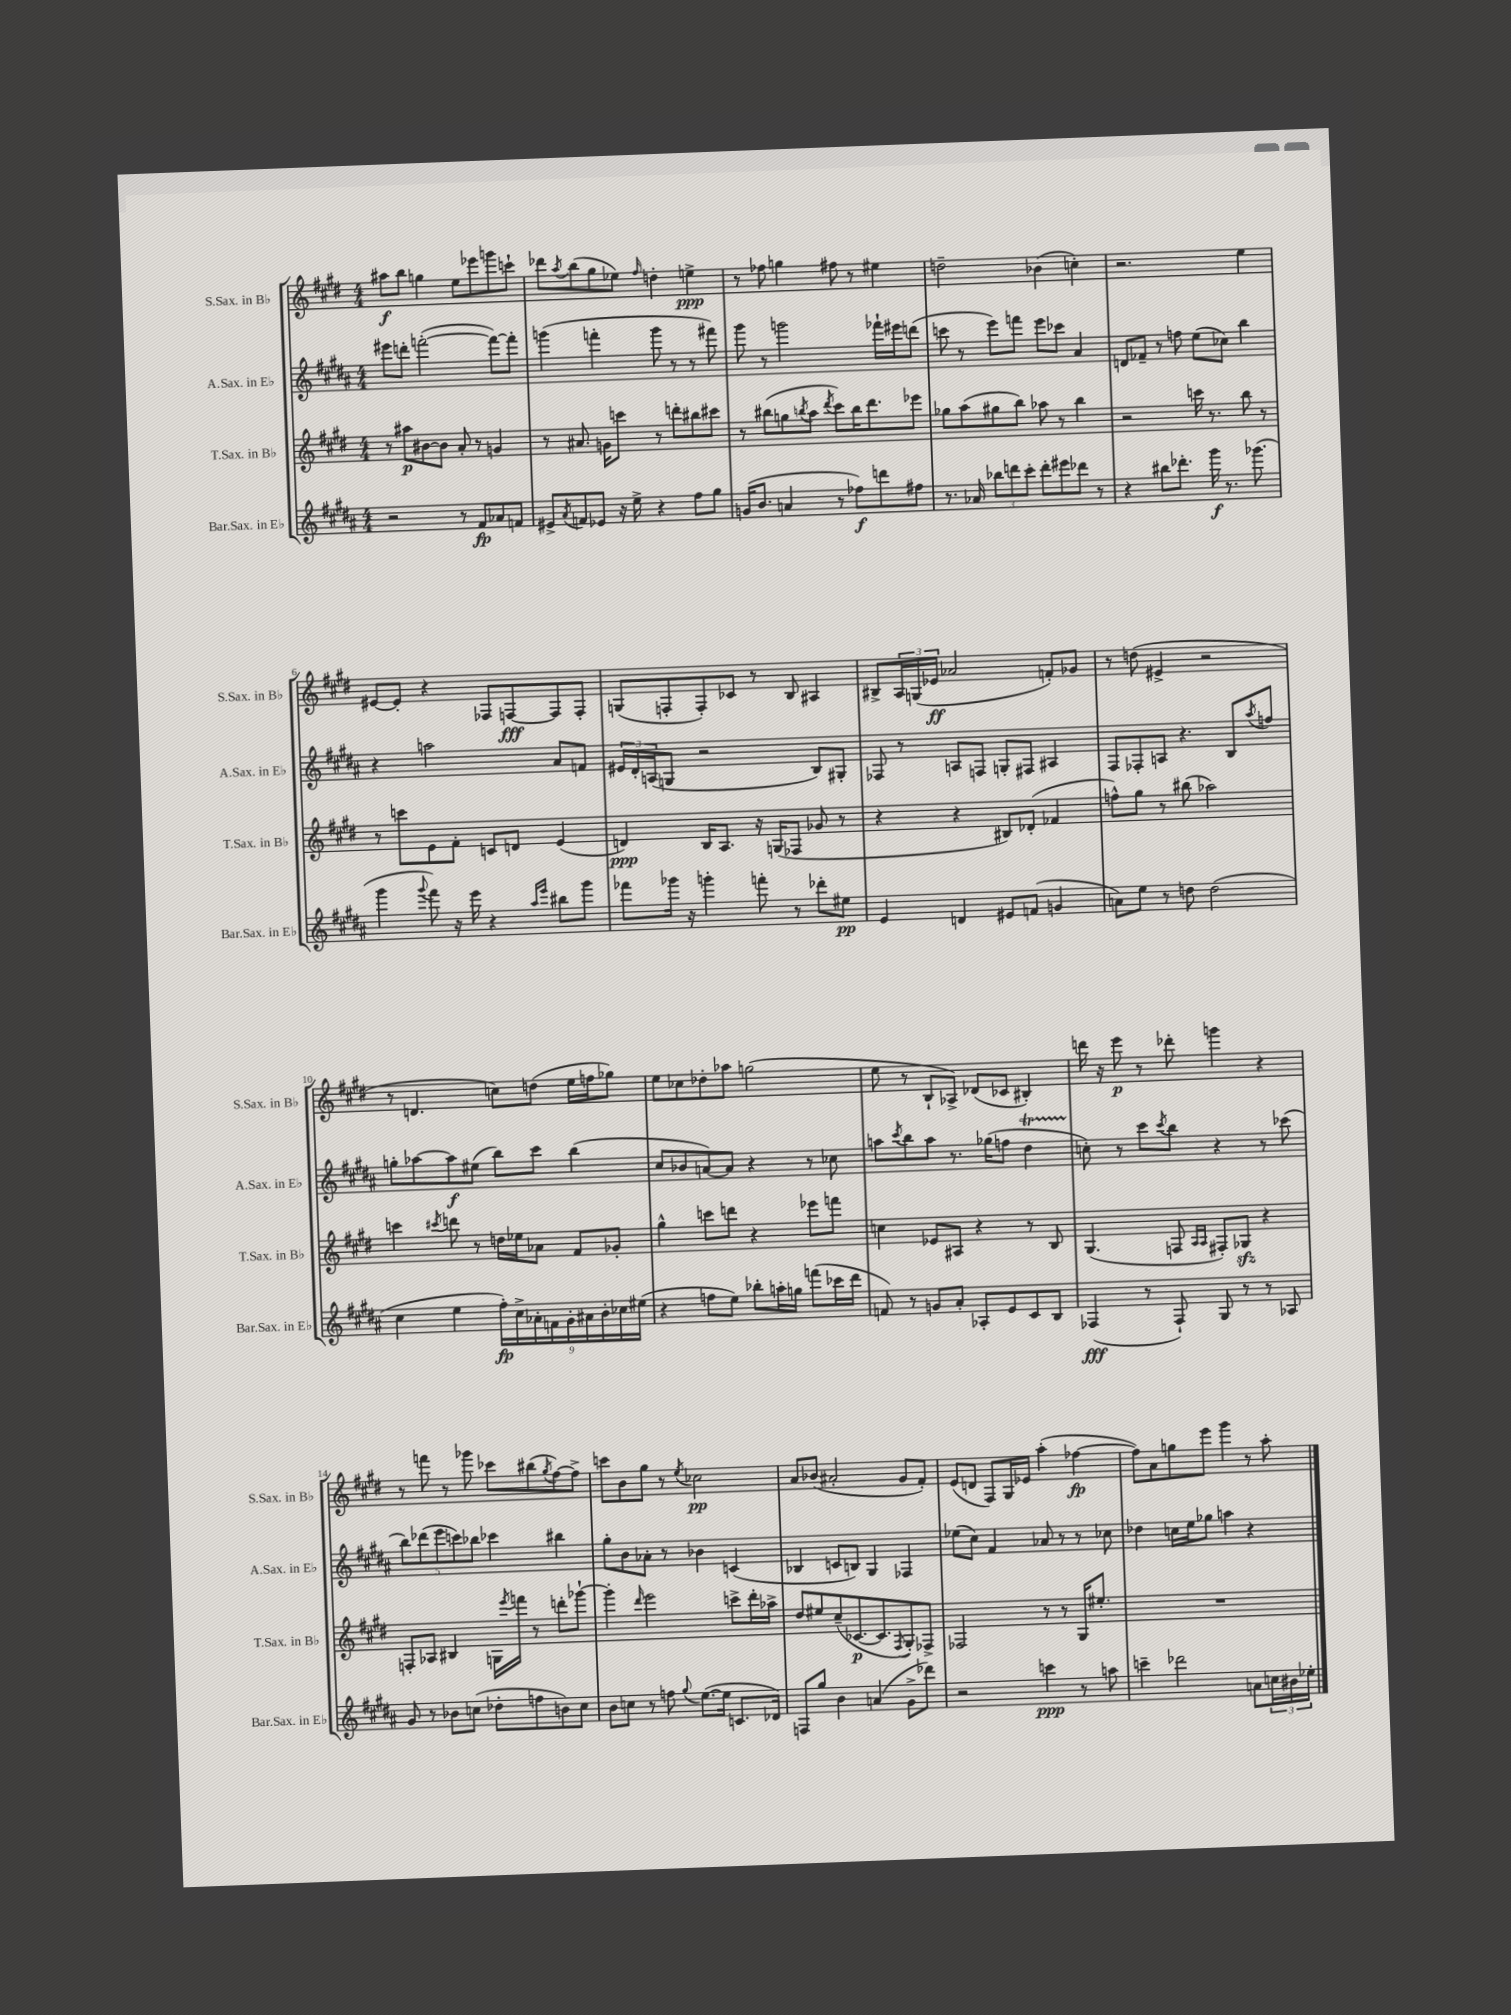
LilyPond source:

<<
\new StaffGroup <<
\new Staff = "s0" \with { instrumentName = "S.Sax. in Bb" shortInstrumentName = "S.Sax. in Bb" } {
    \clef treble \key e \major \numericTimeSignature \time 4/4
    ais''8\f b''8 g''4 e''8 ees'''8 g'''8 c'''8-! |
    des'''8 \acciaccatura { a''8 } b''8( gis''8 ees''8) \grace { fis''16 } d''4-. e''4->\ppp |
    r8 fes''8 g''4 fis''8 r8 eis''4 |
    d''2-- bes'4( c''4-.) |
    r2. e''4 |
    eis'8~ eis'8-. r4 fes8 f8~\fff f8 f8-. |
    g8( f8-. f8-.) ces'8 r8 b8 ais4 |
    bis8-> \tuplet 3/2 { a16 g16( ees'16\ff } aes'2 f'8-.) ges'8 |
    r8 d''8( eis'4-> r2 |
    r8 d'4. c''8) d''8( e''16 f''16 ges''8) |
    e''8 ces''8 des''8-. aes''8 g''2( |
    e''8 r8 b8-! aes8->) des'8( ces'8 bis4-.) |
    d'''16 r16 e'''8\p r8 des'''8-. g'''4 r4 |
    r8 f'''8 r8 ges'''8 ces'''8 bis''8( \acciaccatura { gis''8 } fis''8~) fis''8-> |
    c'''8 b'8 gis''8 r8 \acciaccatura { e''8 } ces''2\pp |
    a'8 bes'8( ais'2-. gis'8 fis'8-.) |
    e'8( d'8 fis8) gis16 ees'16 a''4-.( fes''4~\fp |
    fes''8) a'8 g''8 e'''8 gis'''4 r8 a''8-. \bar "|." |
}
\new Staff = "s1" \with { instrumentName = "A.Sax. in Eb" shortInstrumentName = "A.Sax. in Eb" } {
    \clef treble \key b \major \numericTimeSignature \time 4/4
    eis'''8 d'''8-. f'''2~-.( f'''8~) f'''8-. |
    g'''4( f'''4-. g'''8 r8 r8 fis'''8) |
    gis'''8 r8 g'''2 fes'''16-! eis'''16 d'''8( |
    c'''8 r8 e'''8) f'''8 e'''8 ces'''8 ais'4 |
    d'8 fes'8-- r8 f''8 e''8( ces''8) b''4 |
    r4 a''2 ais'8 f'8 |
    \tuplet 3/2 { eis'16 dis'16-. a16( } g8 r2 b8) gis8-. |
    fes8 r8 a8 f8 g8-. fis8 ais4 |
    fis8 fes8-. a8 r4. b8 \acciaccatura { ais''8 } f''8 |
    g''8-. aes''8~ aes''8\f eis''8( b''8) cis'''8 b''4( |
    cis''8 bes'8 a'8~) a'8 r4 r8 ces''8 |
    a''8 \acciaccatura { cis'''8 } b''8 a''8 r8. ges''16( f''8 dis''4\startTrillSpan |
    c''8-.\stopTrillSpan) r8 cis'''8 \acciaccatura { cis'''8 } b''8 r4 r8 ces'''8( |
    \tuplet 5/4 { b''8) des'''8( e'''8 c'''8) bes''8 } ces'''4 bis''4 |
    gis''8-. b'8 aes'8-. r8 bes'4 c'4( |
    bes4 c'8 b8) gis4 fes4 |
    ees''8( cis''8) fis'4 aes'8 r8 r8 ces''8 |
    des''4 c''16 e''16 ges''8 a''4 r4 \bar "|." |
}
\new Staff = "s2" \with { instrumentName = "T.Sax. in Bb" shortInstrumentName = "T.Sax. in Bb" } {
    \clef treble \key e \major \numericTimeSignature \time 4/4
    r8 ais''8\p bis'8~ bis'8 a'8-. r8 g'4 |
    r8 ais'8. g'16 c'''8 r8 d'''8-. bis''8 cis'''8 |
    r8 bis''8( g''8 \acciaccatura { b''8 } a''8 \acciaccatura { dis'''8 } cis'''8) b''16 dis'''8. ees'''8 |
    ges''8 a''8( gis''8 b''8) aes''8 r8 b''4 |
    r2 c'''16 r8. b''8 r8 |
    r8 c'''8 e'8 fis'8-. c'8 d'8 e'4( |
    d'4\ppp) b16 a8. r16 g16( fes8 ges'8 r8 |
    r4 r4 bis8) des'8-.( fes'4 |
    f''8-^) gis''8 r8 bis''8( aes''2) |
    c'''4 \acciaccatura { cis'''8 } d'''8 r8 d''16 ees''16 aes'8 fis'8 ges'8-. |
    gis''4-^ c'''8 d'''8 r4 ees'''8 f'''8 |
    c''4 ees'8 ais8 r4 r8 b8 |
    gis4.( f8 \grace { a16 a16 } fis8-.) ges8\sfz r4 |
    f8-. aes8 bis4 g16 \acciaccatura { e'''8 } f'''16 r8 d'''8-. ges'''8~-! |
    ges'''4-. \grace { dis'''16 } e'''2 c'''8-> dis'''16-. aes''16-> |
    dis''8 eis''8 cis''8--( ces'8.~\p ces'8. \acciaccatura { fis8 } gis8-.) fes8-> |
    fes2 r8 r8 gis16 eis''8.-. |
    R1 \bar "|." |
}
\new Staff = "s3" \with { instrumentName = "Bar.Sax. in Eb" shortInstrumentName = "Bar.Sax. in Eb" } {
    \clef treble \key b \major \numericTimeSignature \time 4/4
    r2 r8 fis'8\fp aes'8 f'8 |
    eis'8-> \acciaccatura { ais'8 } f'8 ees'8 r16 e''16-> r4 fis''8 gis''8 |
    g'16( b'8. a'4 r8 fes''8\f) d'''8 fis''8 |
    r8. aes'16 \tuplet 3/2 { bes''8 d'''8 cis'''8-. } d'''8-. eis'''8 des'''8 r8 |
    r4 bis''8 des'''8.-. gis'''16\f r8. ges'''8.( |
    gis'''4 \appoggiatura { gis'''8 } fis'''8) r16 e'''16 r4 \grace { ais''16 e'''16 } bis''8 gis'''8 |
    fes'''8 ges'''16 r16 g'''4-. f'''8-. r8 des'''8-. eis''8\pp |
    e'4 d'4 eis'8 f'8( g'4 |
    a'8) e''8 r8 d''8 d''2( |
    cis''4 e''4 \tuplet 9/8 { fis''16-.\fp) cis''16-> aes'16-. f'16 gis'16-. ais'16 b'16-. ces''16 eis''16( } |
    r4 f''8 e''8) bes''8-. a''16-. g''16 f'''8( ces'''16 dis'''16 |
    f'8) r8 g'8 ais'8-. aes8-. e'8 cis'8 b8 |
    fes4\fff( r8 fes8-!) gis8 r8 r8 aes8 |
    gis'8 r8 bes'8 c''8( des''8-. f''8 b'8) c''8 |
    b'8 c''8 r8 f''8 \appoggiatura { gis''8 } e''8.~( e''16 c'8. des'16) |
    f8 gis''8 b'4 a'4( gis'8-> des'''8) |
    r2 c'''4\ppp r8 a''8 |
    c'''4-- des'''2 a'8 \tuplet 3/2 { c''16 bis'16 ees''16-. } \bar "|." |
}
>>
>>
